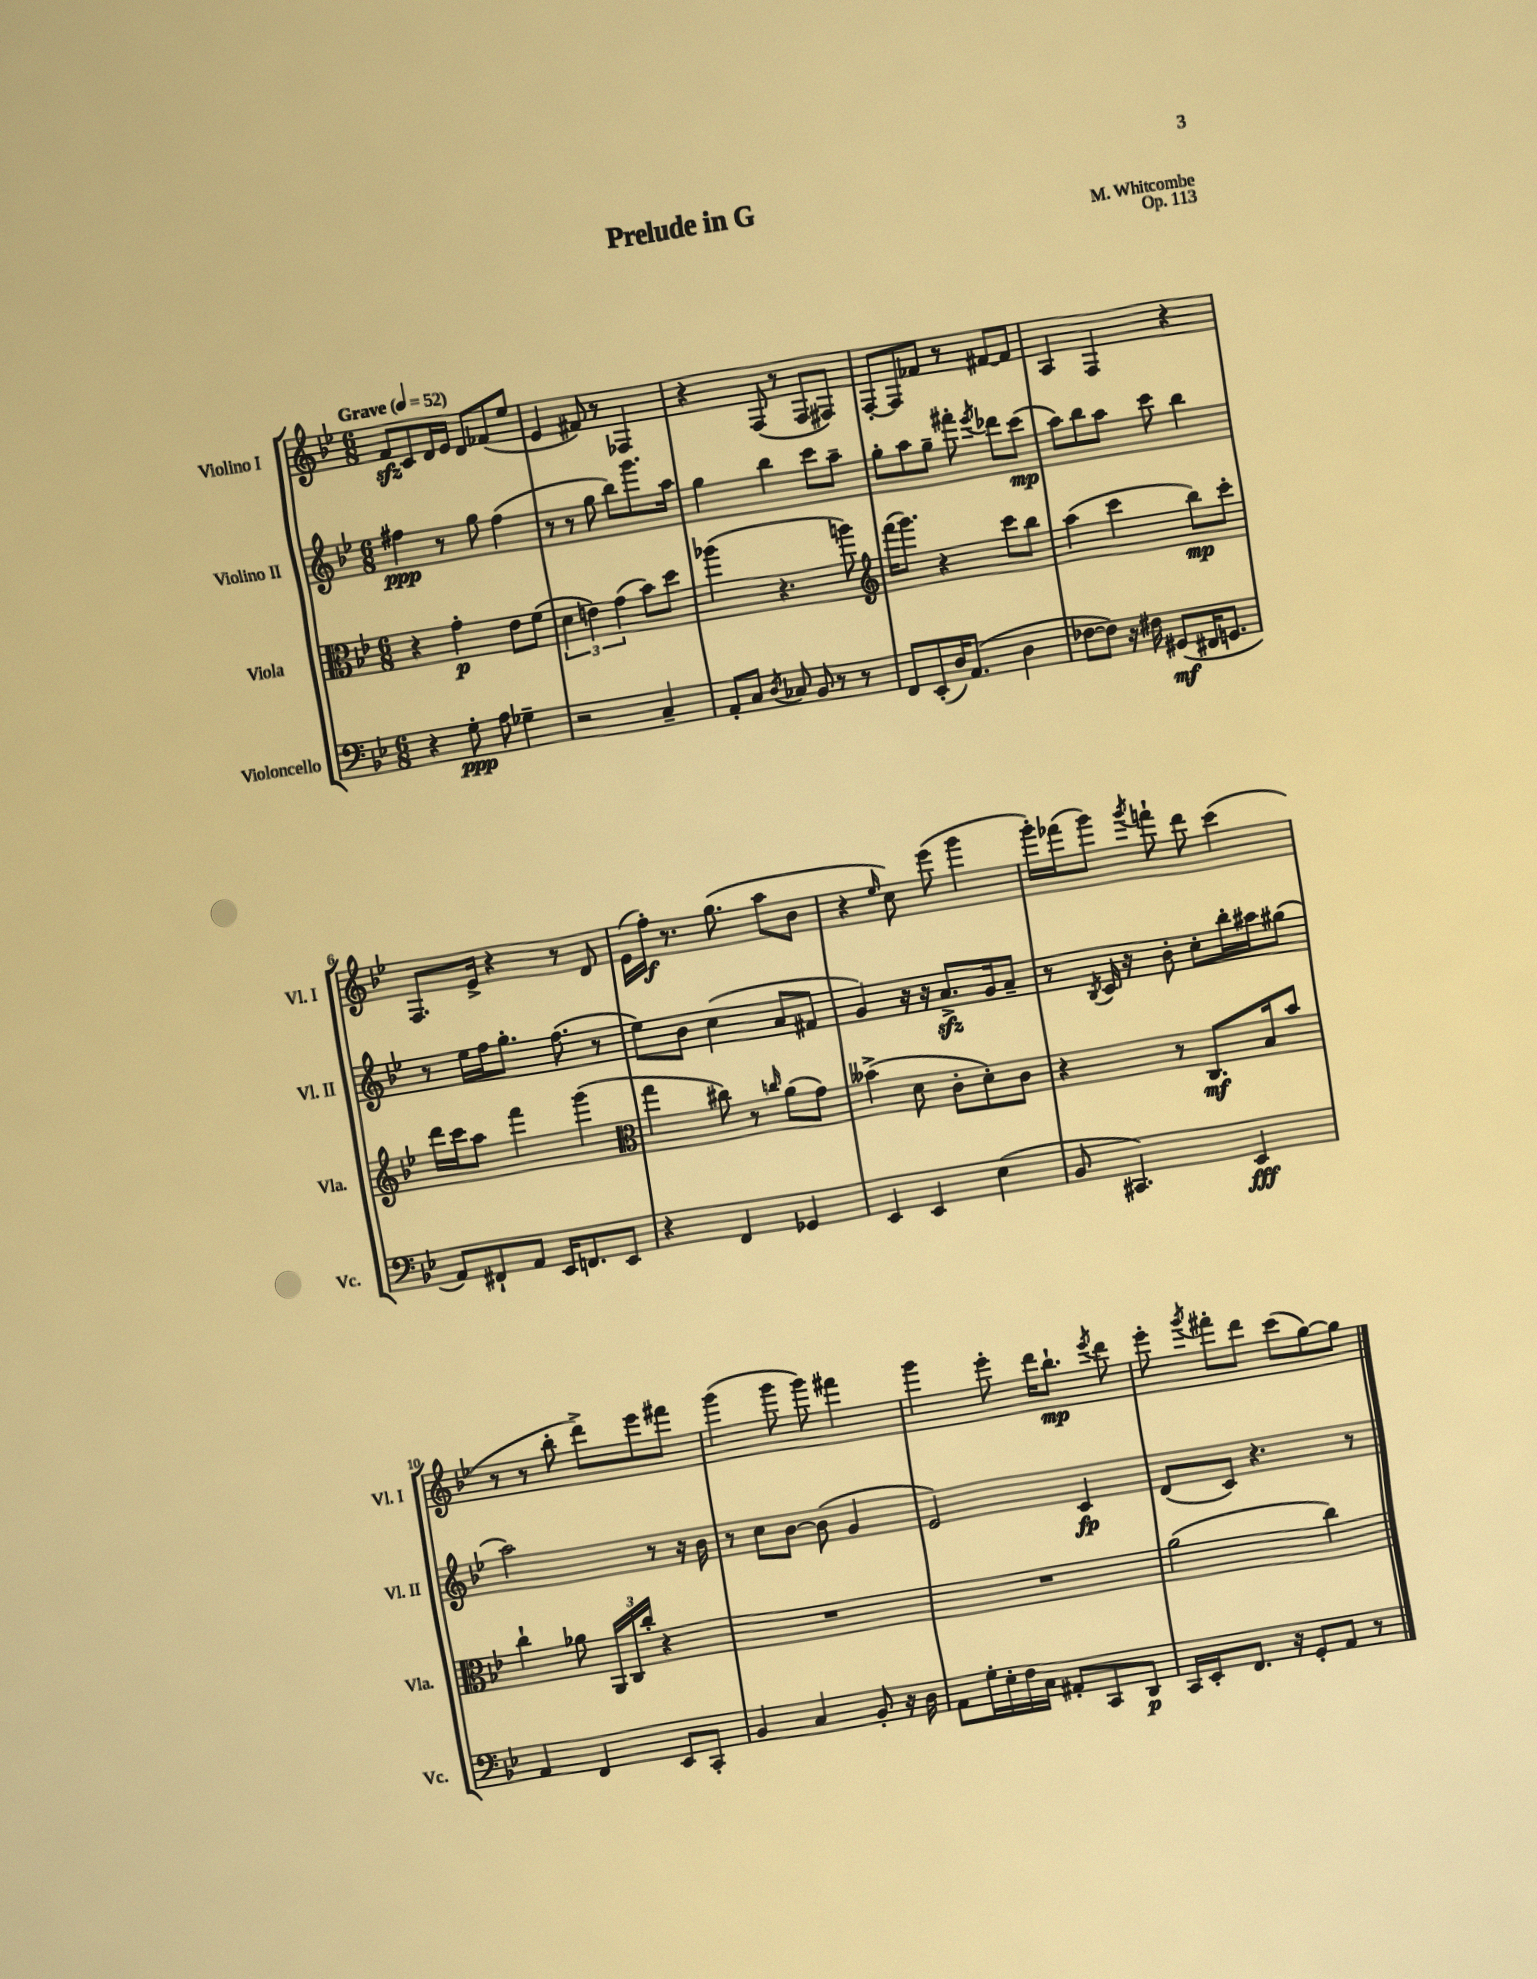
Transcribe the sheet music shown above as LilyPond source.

\header { title = "Prelude in G" composer = "M. Whitcombe" opus = "Op. 113" }
<<
\new StaffGroup <<
\new Staff = "s0" \with { instrumentName = "Violino I" shortInstrumentName = "Vl. I" } {
    \clef treble \key bes \major \numericTimeSignature \time 6/8 \tempo "Grave" 4 = 52
    \autoBeamOff f'8[\sfz c'8 d'16 ees'16] d'8[ fes'8( ees''8] |
    ees'4 fis'8) r8 fes4 |
    r4 f8( r8 f8[ fis8]) |
    f8[~-. f8 fes'8] r8 fis'8[~ fis'8] |
    a4 f4 r4 |
    f8.[ ees'16]-> r4 r8 d'8 |
    ees'16[( f''16]-.\f) r8. g''8.( a''8[ bes'8] |
    r4 \grace { ees''16 } c''8) ees'''8( g'''4 |
    g'''16[-.) fes'''16( g'''8]) \acciaccatura { g'''8 } f'''8-! d'''8 c'''4( |
    r8 r8 bes''8-. d'''8[->) ees'''8 fis'''8] |
    g'''4( g'''8 g'''8) fis'''4 |
    g'''4 ees'''8-. d'''16[ bes''8.]-!\mp \acciaccatura { ees'''8 } d'''8 |
    ees'''8-. \acciaccatura { g'''8 } fis'''8[-. d'''8] c'''8[( g''8~) g''8] \bar "|." |
}
\new Staff = "s1" \with { instrumentName = "Violino II" shortInstrumentName = "Vl. II" } {
    \clef treble \key bes \major \numericTimeSignature \time 6/8
    \autoBeamOff fis''4\ppp r8 g''8 fis''4( |
    r8 r8 g''8 bes''8[) g'''8. a''16] |
    g''4 bes''4 c'''8[ a''8]-- |
    g''8[-. a''8 g''8]-- fis'''8-. \acciaccatura { ees'''8 } des'''8[ c'''8]\mp( |
    a''8[) bes''8 a''8] c'''8 bes''4 |
    r8 ees''16[ f''16 g''8.]-. f''8.( r8 |
    ees''8[) bes'8] c''4( a'8[ fis'8] |
    g'4) r16 r16 a'8.[->\sfz g'16 a'8]-- |
    r8 \acciaccatura { bes8 } c'16 r16 bes'8-. c''8[-. bes''16-. ais''16 gis''8]( |
    a''2) r8 r16 bes'16 |
    r8 c''8[ bes'8]~ bes'8( g'4 |
    ees'2) c'4\fp |
    d'8[( c'8]) r4. r8 \bar "|." |
}
\new Staff = "s2" \with { instrumentName = "Viola" shortInstrumentName = "Vla." } {
    \clef alto \key bes \major \numericTimeSignature \time 6/8
    \autoBeamOff r4 g'4-.\p ees'8[ f'8]( |
    \tuplet 3/2 { d'4 e'4) g'4( } bes'8[) d''8] |
    aes''4( r4. a''8) |
    \clef treble f'''16[( g'''8.]) r4 c'''8[ bes''8] |
    a''4( c'''4 bes''8[\mp) c'''8]-. |
    d'''16[ c'''16 a''8] f'''4 g'''4( |
    \clef alto g''4 cis''8) r8 \grace { c''16 } a'8[( g'8]) |
    beses'4->( d'8 c'8[-. d'8-.) c'8] |
    r4 r8 c8.[\mf bes16 bes'8] |
    c''4-! aes'8 \tuplet 3/2 { a,16[ c16 c''16]-. } r4 |
    R2. |
    R2. |
    a'2( c''4) \bar "|." |
}
\new Staff = "s3" \with { instrumentName = "Violoncello" shortInstrumentName = "Vc." } {
    \clef bass \key bes \major \numericTimeSignature \time 6/8
    \autoBeamOff r4 g8-.\ppp a8 ges4-- |
    r2 c4-- |
    a,8[-. c8] \acciaccatura { d8 } ces8 bes,8 r8 r8 |
    f,8[ ees,8-.( d16) a,8.]( d4 |
    fes8[~ fes8]) r16 fis16 gis,8[\mf( fis,16 g,8.] |
    a,8[) fis,8-! a,8] ees,16[ f,8. ees,8] |
    r4 f,4 ges,4 |
    ees,4 ees,4 ees4( |
    bes,8 cis,4.) ees,4\fff |
    a,4 f,4 ees,8[ c,8]-. |
    bes,4 c4 bes,8-. r16 d16 |
    a,8[ g16-. ees16-. f16 c16] ais,8[-. c,8 d,8]\p |
    c,16[ ees,16-. f,8.] r16 g,8[-. a,8] r8 \bar "|." |
}
>>
>>
